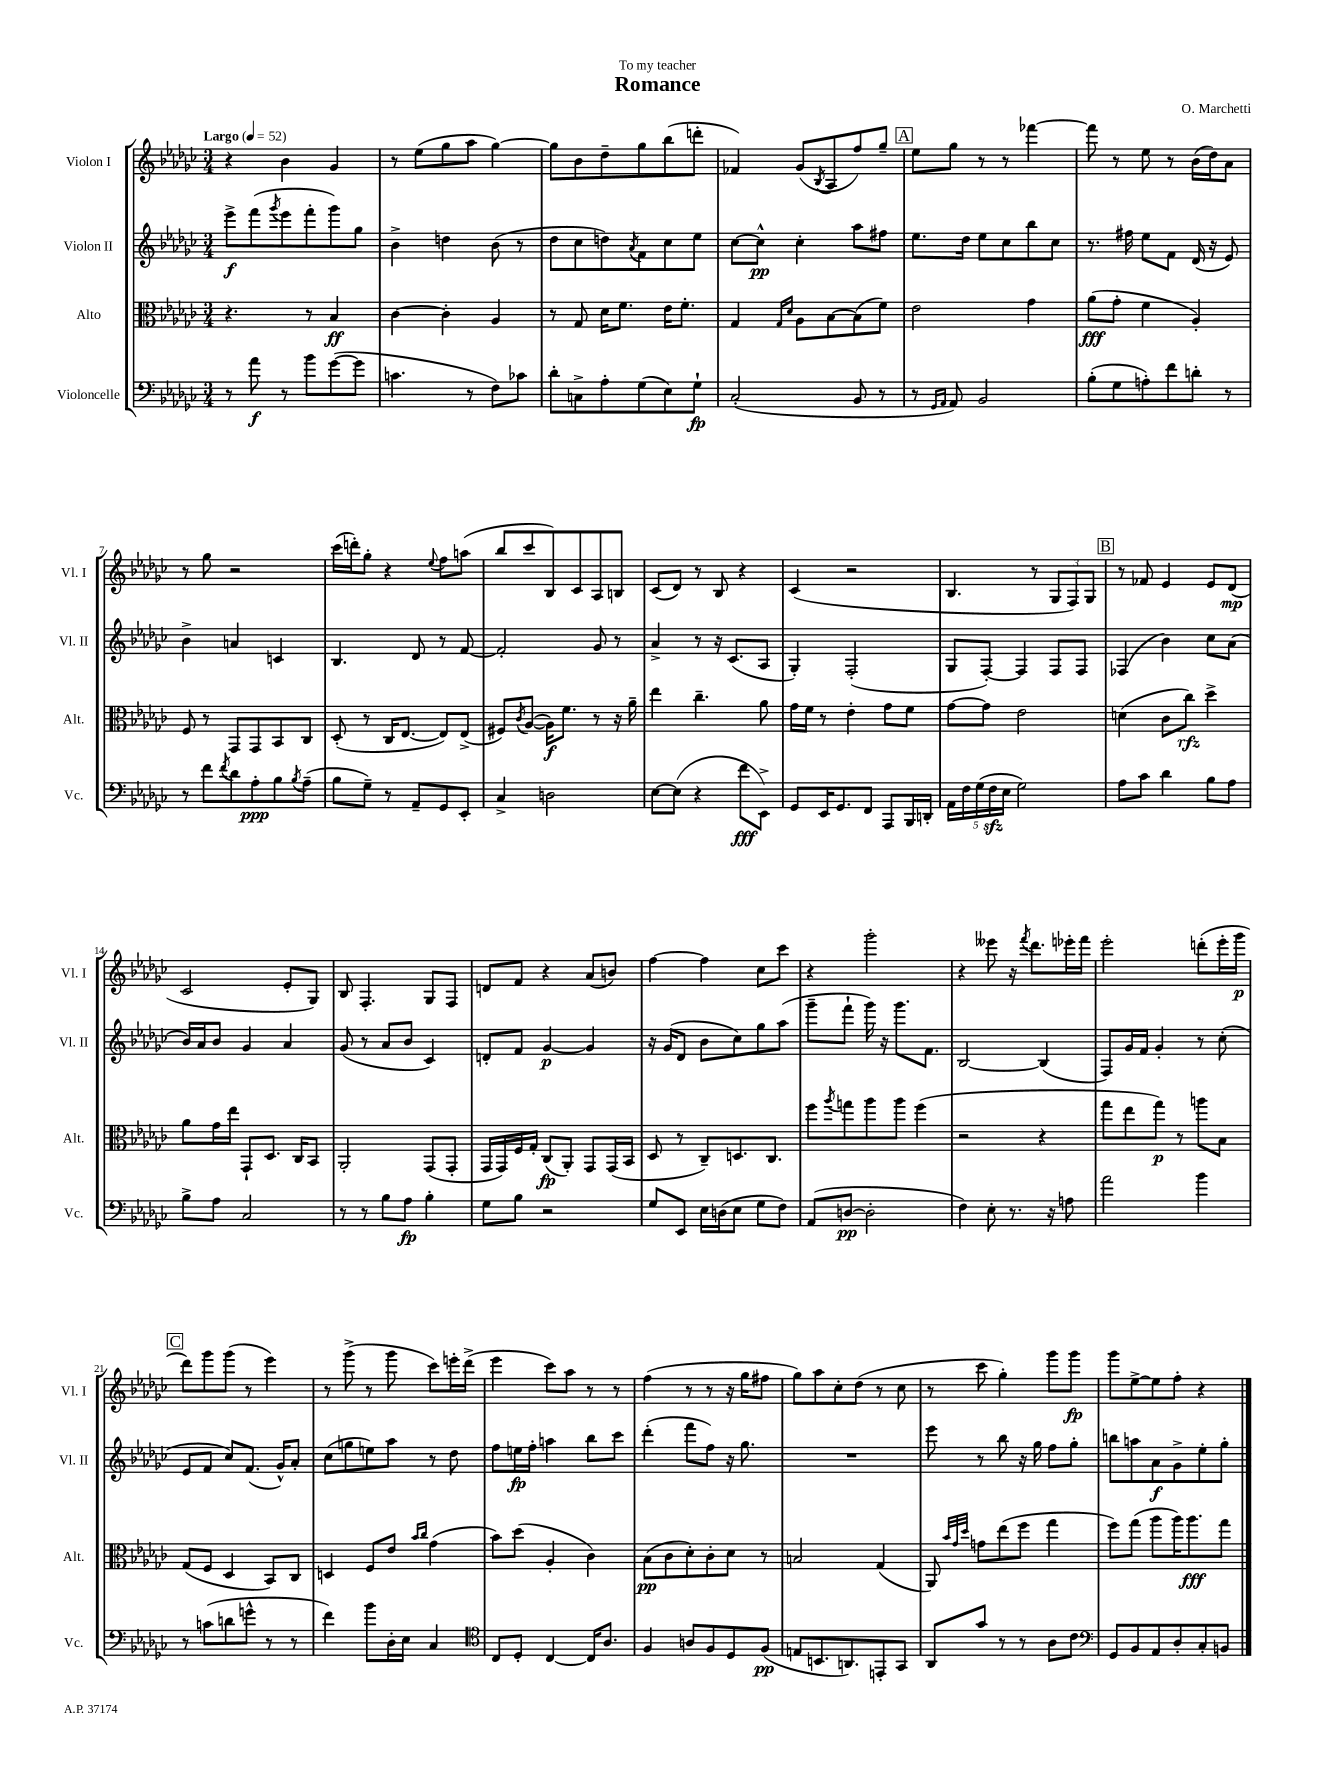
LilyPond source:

\header { title = "Romance" composer = "O. Marchetti" dedication = "To my teacher" }
<<
\new StaffGroup <<
\new Staff = "s0" \with { instrumentName = "Violon I" shortInstrumentName = "Vl. I" } {
    \clef treble \key ges \major \numericTimeSignature \time 3/4 \tempo "Largo" 4 = 52
    r4 bes'4 ges'4 |
    r8 ees''8( ges''8 aes''8 ges''4~) |
    ges''8 bes'8 des''8-- ges''8 bes''8( d'''8-. |
    fes'4) ges'8( \acciaccatura { bes8 } aes8 f''8) ges''8-- |
    \mark \markup { \box "A" } ees''8 ges''8 r8 r8 fes'''4~ |
    fes'''8 r8 ees''8 r8 bes'16( des''16) aes'8 |
    r8 ges''8 r2 |
    ces'''16( d'''16-.) ges''8-. r4 \appoggiatura { ees''8 } f''8 a''8( |
    bes''8 ces'''8 bes8) ces'8 aes8 b8 |
    ces'8( des'8) r8 bes8 r4 |
    ces'4( r2 |
    bes4. r8 \tuplet 3/2 { ges8 f8) ges8 } |
    \mark \markup { \box "B" } r8 fes'8 ees'4 ees'8 des'8\mp( |
    ces'2 ees'8-. ges8) |
    bes8 f4.-. ges8 f8 |
    d'8 f'8 r4 aes'8( b'8) |
    f''4~ f''4 ces''8 ces'''8 |
    r4 ges'''2-. |
    r4 eeses'''8 r16 \acciaccatura { f'''8 } des'''8. ees'''16-. f'''16 |
    ees'''2-. d'''8-.( ees'''16-. ges'''16\p |
    \mark \markup { \box "C" } des'''8) ges'''8 ges'''8( r8 ees'''4) |
    r8 ges'''8->( r8 ges'''8 ces'''8) e'''16-. des'''16->( |
    ees'''4 ces'''8) aes''8 r8 r8 |
    f''4( r8 r8 r16 ges''16 fis''8 |
    ges''8) aes''8 ces''8-. des''8( r8 ces''8 |
    r8 ces'''8 ges''4-.) ges'''8 ges'''8\fp |
    ges'''8 ees''8~-> ees''8 f''8-. r4 \bar "|." |
}
\new Staff = "s1" \with { instrumentName = "Violon II" shortInstrumentName = "Vl. II" } {
    \clef treble \key ges \major \numericTimeSignature \time 3/4
    ees'''8->\f f'''8( \acciaccatura { ges'''8 } ees'''8 f'''8-. ges'''8) ges''8 |
    bes'4-> d''4 bes'8( r8 |
    des''8 ces''8 d''8) \acciaccatura { aes'8 } f'8 ces''8 ees''8 |
    ces''8~ ces''8-^\pp ces''4-. aes''8 fis''8 |
    \mark \markup { \box "A" } ees''8. des''16 ees''8 ces''8 bes''8 ces''8 |
    r8. fis''16 ees''8 f'8 des'16( r16 ees'8) |
    bes'4-> a'4 c'4 |
    bes4. des'8 r8 f'8~ |
    f'2-. ges'8 r8 |
    aes'4-> r8 r16 ces'8.( aes8 |
    ges4-.) f2-.( |
    ges8 f8~-.) f4 f8 f8 |
    \mark \markup { \box "B" } fes4( bes'4) ces''8 aes'8( |
    bes'16) aes'16 bes'8 ges'4 aes'4 |
    ges'8( r8 aes'8 bes'8 ces'4) |
    d'8-. f'8 ges'4~\p ges'4 |
    r16 ges'16( des'8 bes'8 ces''8) ges''8 aes''8( |
    ges'''8-- f'''8-! ges'''16) r16 ges'''8. f'8. |
    bes2~ bes4( |
    f8) ges'16 f'16 ges'4-. r8 ces''8-.( |
    \mark \markup { \box "C" } ees'8 f'8 ces''8) f'8.( ges'16-^) aes'8-. |
    ces''8( g''8 e''8) aes''8 r8 des''8 |
    f''8 e''16\fp f''16-. a''4 bes''8 ces'''8 |
    des'''4-.( f'''8 f''8) r16 ges''8. |
    R2. |
    ees'''8 r8 bes''8 r16 ges''16 f''8 ges''8-. |
    b''8 a''8 aes'8\f ges'8-> ees''8-. ges''8-. \bar "|." |
}
\new Staff = "s2" \with { instrumentName = "Alto" shortInstrumentName = "Alt." } {
    \clef alto \key ges \major \numericTimeSignature \time 3/4
    r4. r8 bes4\ff |
    ces'4~ ces'4-. aes4 |
    r8 ges8 des'16 f'8. ees'16 f'8.-. |
    ges4 \grace { ges16 des'16 } aes8 bes8~ bes8( f'8) |
    \mark \markup { \box "A" } ees'2 ges'4 |
    aes'8\fff( ges'8-. f'4 aes4-.) |
    f8 r8 ges,8 ges,8 bes,8 ces8 |
    des8-.( r8 ces16 ees8.~ ees8) ees8->( |
    fis8) \acciaccatura { ces'8 } aes8~( aes16\f) f'8. r8 r16 aes'16-- |
    ees''4 ces''4.-- aes'8 |
    ges'16 f'16 r8 ees'4-. ges'8 f'8 |
    ges'8~ ges'8 ees'2 |
    \mark \markup { \box "B" } d'4( ces'8 ces''8\rfz) des''4-> |
    aes'8 ges'16 ees''16 ges,8-! des8. ces16 bes,8 |
    aes,2-. ges,8( ges,8-. |
    ges,16 ges,16) f16 ges16-. ces8\fp( aes,8-.) ges,8 ges,16( bes,16 |
    des8 r8 ces8--) d8. ces8. |
    f''8 \acciaccatura { aes''8 } g''8 aes''8 aes''8 f''4( |
    r2 r4 |
    ges''8 ees''8 ges''8\p) r8 a''8 bes8 |
    \mark \markup { \box "C" } ges8( f8 des4 bes,8) ces8 |
    d4 f8 ees'8 \grace { bes'16 ces''16 } ges'4( |
    bes'8) des''8( aes4-. ces'4) |
    bes8\pp( ces'8 des'8-.) ces'8-. des'8 r8 |
    b2 ges4( |
    aes,8) \grace { bes'32 ges'32 des''32 } g'8 ees''8( f''8 ges''4 |
    f''8) ges''8( aes''8 aes''16) aes''8.\fff ges''8 \bar "|." |
}
\new Staff = "s3" \with { instrumentName = "Violoncelle" shortInstrumentName = "Vc." } {
    \clef bass \key ges \major \numericTimeSignature \time 3/4
    r8 aes'8\f r8 bes'8 ges'8~( ges'8 |
    c'4. r8 f8) ces'8 |
    des'8-. c8-> aes8-. ges8( ees8) ges8-!\fp |
    ces2-.( bes,8 r8 |
    \mark \markup { \box "A" } r8 \grace { ges,16 aes,16 } aes,8) bes,2 |
    bes8-.( ges8 a8-.) f'8 d'8-. r8 |
    r8 f'8 \acciaccatura { f'8 } des'8 aes8-.\ppp bes8 \acciaccatura { bes8 } aes8--( |
    bes8 ges8--) r8 aes,8-- ges,8 ees,8-. |
    ces4-> d2 |
    ees8~ ees8( r4 f'8\fff ees,8->) |
    ges,8 ees,16 ges,8. f,8 aes,,8 bes,,16 d,16-. |
    \tuplet 5/4 { aes,16 f16 ges16( f16\sfz ees16 } ges2) |
    \mark \markup { \box "B" } aes8 ces'8 des'4 bes8 aes8 |
    bes8-> aes8 ces2 |
    r8 r8 bes8 aes8\fp bes4-. |
    ges8 bes8 r2 |
    ges8 ees,8 ees16 d16( ees8 ges8 f8) |
    aes,8( d8~\pp d2-. |
    f4) ees8-. r8. r16 a8 |
    aes'2 bes'4 |
    \mark \markup { \box "C" } r8 c'8( d'8 g'8-^ r8 r8 |
    f'4) bes'8 des16-. ees16 ces4 |
    \clef tenor ces8 des8-. ces4~ ces16 aes8. |
    f4 a8 f8 des8 f8\pp( |
    e8 b,8. a,8.) e,8-. ges,8 |
    aes,8 ges'8 r8 r8 aes8 ces'8 |
    \clef bass ges,8 bes,8 aes,8 des8-. ces8-. b,8 \bar "|." |
}
>>
>>
